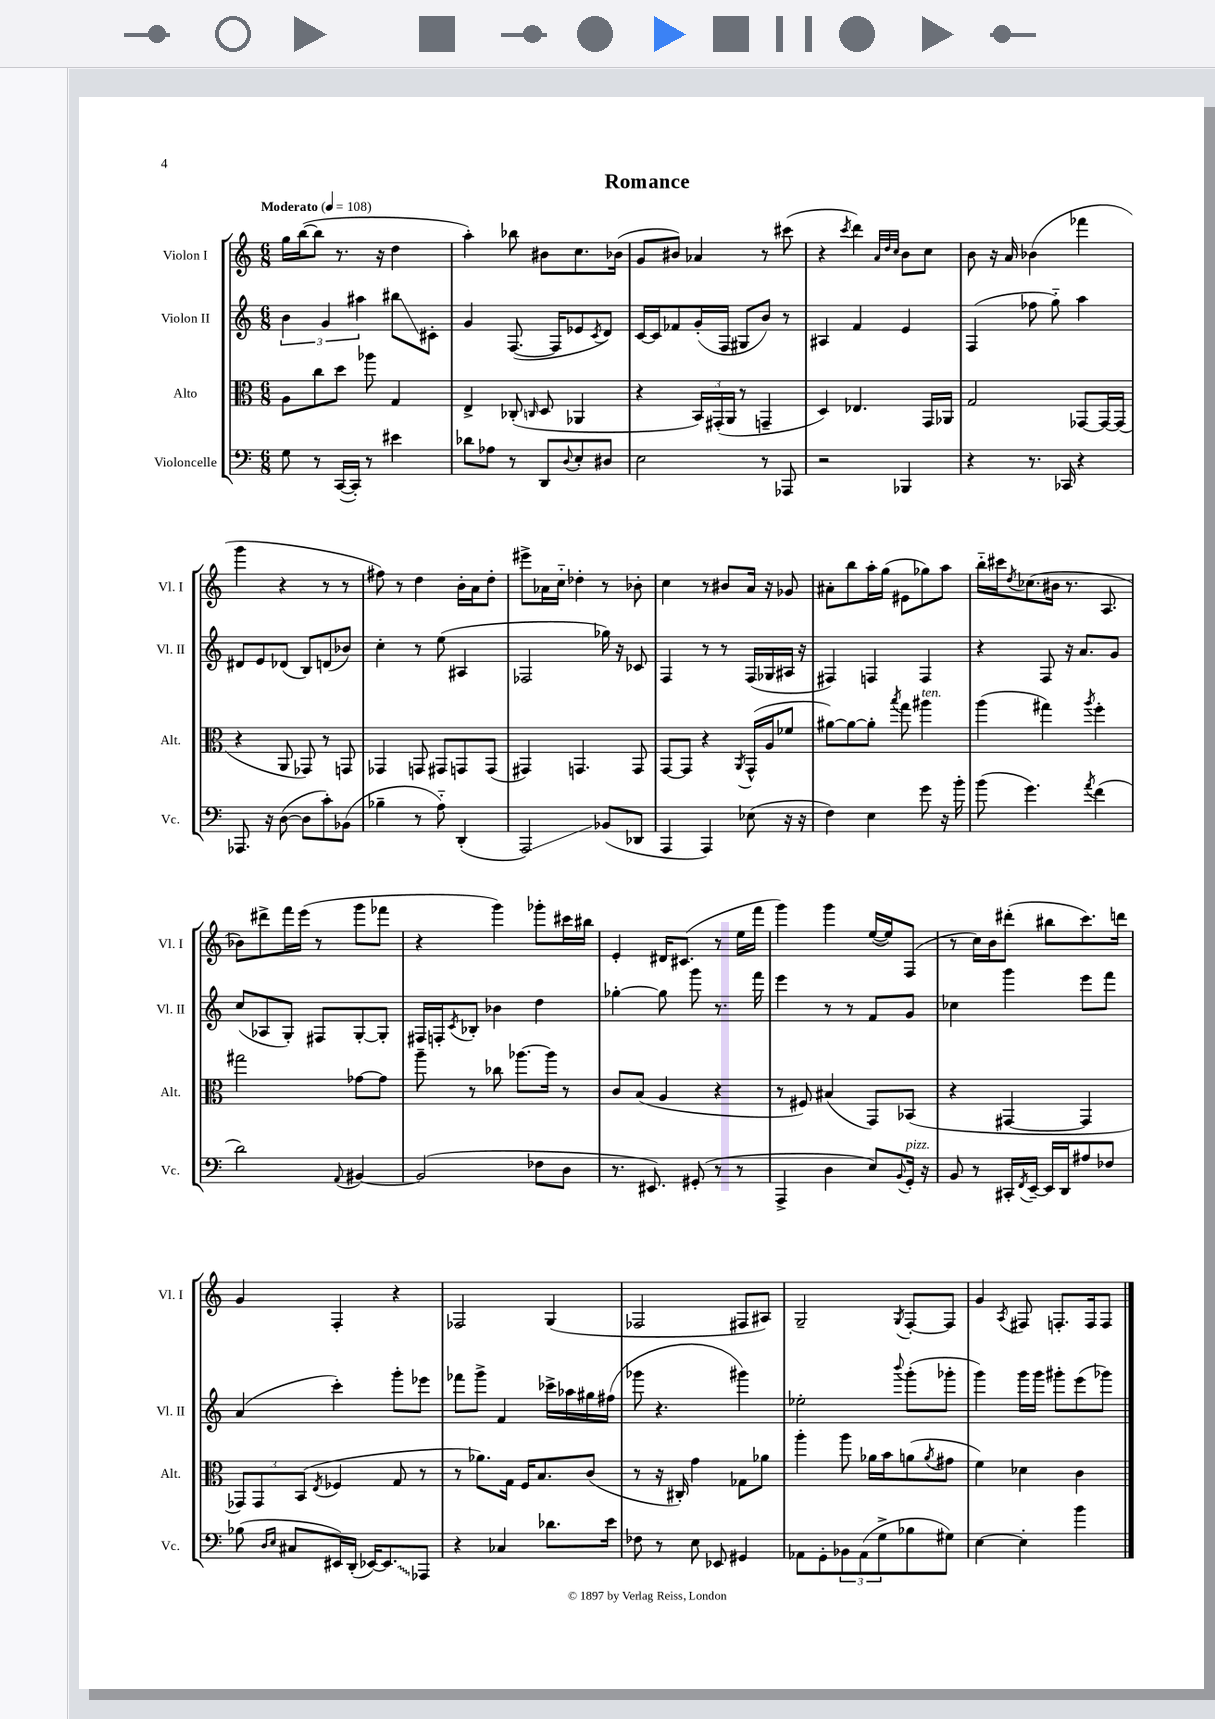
\header { title = "Romance" }
<<
\new StaffGroup <<
\new Staff = "s0" \with { instrumentName = "Violon I" shortInstrumentName = "Vl. I" } {
    \clef treble \key c \major \numericTimeSignature \time 6/8 \tempo "Moderato" 4 = 108
    g''16 b''16~( b''8 r8. r16 d''4 |
    a''4-.) bes''8 bis'8 c''8. bes'16( |
    g'8 bis'8) aes'4 r8 cis'''8( |
    r4 \acciaccatura { c'''8 } d'''4) \grace { a'32 d''32 c''32 } b'8 c''8 |
    b'8 r16 a'16 bes'4( fes'''4 |
    g'''4 r4 r8 r8 |
    fis''8) r8 d''4 b'16-. a'16 d''8-. |
    eis'''8-> aes'16 c''16-_ des''4-. r8 bes'8-. |
    c''4 r8 bis'8 a'16 r16 ges'8 |
    ais'8-. b''8 a''16-. g''16( eis'8 ges''8) a''8 |
    b''16-_ cis'''16 \acciaccatura { d''8 } ces''8.( bis'16 r8. a8. |
    bes'8) dis'''8-> f'''16 e'''16( r8 g'''8 fes'''8 |
    r4 g'''4) ges'''8-. cis'''16 bis''16 |
    e'4-. dis'16 cis'8.( r8 e''16 f'''16 |
    g'''4) g'''4 e''16~( e''16) f8( |
    r8 c''16) b'16 dis'''8-.( bis''8 c'''8.) d'''16 |
    g'4 f4-. r4 |
    fes2 g4( |
    fes2 fis8 ais8) |
    g2-- \acciaccatura { g8 } f8~-. f8 |
    g'4 \acciaccatura { a8 } fis8 f8.-. f16 f8 \bar "|." |
}
\new Staff = "s1" \with { instrumentName = "Violon II" shortInstrumentName = "Vl. II" } {
    \clef treble \key c \major \numericTimeSignature \time 6/8
    \tuplet 3/2 { b'4 g'4 ais''4 } bis''8\glissando cis'8-. |
    g'4 f8.~( f16 ees'8 \acciaccatura { c'8 } d'8) |
    c'16~ c'16 fes'8 g'16-.( f16 gis8 b'8) r8 |
    ais4 f'4 e'4 |
    f4( fes''8 g''8-_) a''4 |
    dis'8 e'8 des'8( b8) d'8( bes'8) |
    c''4-. r8 e''8( ais4 |
    fes2 ges''16) r16 ces'8 |
    f4 r8 r8 f16( ges16 ais16 r16 |
    fis4) f4 f4 |
    r4 f8 r16 a'8. g'8 |
    c''8( aes8 g8-.) fis8 g8~-. g8-. |
    fis16 f16-. \acciaccatura { c'8 } bes8-. bes'4 d''4 |
    ges''4~-. ges''8 g'''8 r8. f'''16 |
    e'''4 r8 r8 f'8 g'8 |
    ces''4 g'''4 e'''8 f'''8 |
    a'4( c'''4-.) g'''8-. ees'''8 |
    fes'''8 g'''8-> f'4 ces'''16-> aes''16 gis''16 fis''16( |
    ges'''8 r4. gis'''4) |
    ees''2-. \appoggiatura { b'''8 } g'''8-.( ges'''8-. |
    g'''4) g'''16 g'''16 gis'''8-. e'''8( ges'''8) \bar "|." |
}
\new Staff = "s2" \with { instrumentName = "Alto" shortInstrumentName = "Alt." } {
    \clef alto \key c \major \numericTimeSignature \time 6/8
    a8 c''8 d''8 aes''8 g4 |
    e4-> ces8-.( \grace { c16 } d8 aes,4 |
    r4 \tuplet 3/2 { b,16) gis,16-.( a,16 } r8 g,4-- |
    d4) ees4. g,16 aes,16 |
    g2 ges,8~ ges,16~ ges,16( |
    r4 a,8 ges,8) r8 g,8 |
    ges,4 g,8 gis,8 g,8 g,8( |
    gis,4) g,4. g,8 |
    g,8~ g,8 r4 \acciaccatura { a,8 } g,16-^( a16 fes'8 |
    ais'8~) ais'8~ ais'8-. \acciaccatura { b''8 } g''8 ais''4^\markup { \italic "ten." } |
    a''4( gis''4) \acciaccatura { a''8 } f''4-. |
    gis''2 ges'8~ ges'8 |
    a''8-- r8 ces''8 aes''8.~ aes''16 r8 |
    c'8 b8( a4 r4 |
    r8 fis8) bis4( g,8) bes,8( |
    r4 gis,4~ gis,4 |
    \tuplet 3/2 { ges,8) ges,8 b,8( } \acciaccatura { e8 } fes4 g8 r8 |
    r8 aes'8.) g16 f16 b8. c'8( |
    r8 r16 cis16-.) g'4 ges8 aes'8 |
    a''4-. a''8 aes'16 b'16 a'8( \acciaccatura { a'8 } gis'8 |
    f'4) des'4 c'4 \bar "|." |
}
\new Staff = "s3" \with { instrumentName = "Violoncelle" shortInstrumentName = "Vc." } {
    \clef bass \key c \major \numericTimeSignature \time 6/8
    g8 r8 c,16~( c,16-.) r8 eis'4 |
    des'8 aes8 r8 d,8 \appoggiatura { d8 } e8-. dis8 |
    e2 r8 aes,,8 |
    r2 bes,,4 |
    r4 r8. ces,16 r4 |
    aes,,8. r16 d8~( d8 c'8-.) bes,8( |
    bes4-- r8 a8-_) d,4-.( |
    a,,2\glissando) bes,8( des,8 |
    a,,4 a,,4) ees8( r16 r16 |
    f4) e4 g'8 r16 b'16-. |
    b'8( g'4.) \acciaccatura { a'8 } f'4( |
    d'2) \appoggiatura { a,8 } bis,4~ |
    bis,2( fes8 d8 |
    r8. eis,8.) gis,8-.( r8 r8 |
    a,,4-> d4 e8) \appoggiatura { b,8 } g,16-.^\markup { \italic "pizz." } r16 |
    b,8 r8 cis,16-. \acciaccatura { f,8 } e,16~-- e,16 d,16 ais8 fes8 |
    bes8( \grace { d16 e16 } cis8 eis,16) d,16-.( ees,16~) \once \override Glissando.style = #'zigzag ees,8.\glissando aes,,8 |
    r4 ces4 des'8. e'16 |
    fes8 r8 e8 ees,8 gis,4 |
    aes,8 g,8-. \tuplet 3/2 { bes,8 aes,8( g8-> } bes8 gis8) |
    e4~ e4-. b'4 \bar "|." |
}
>>
>>
\layout { \context { \Score \remove "Bar_number_engraver" } }
